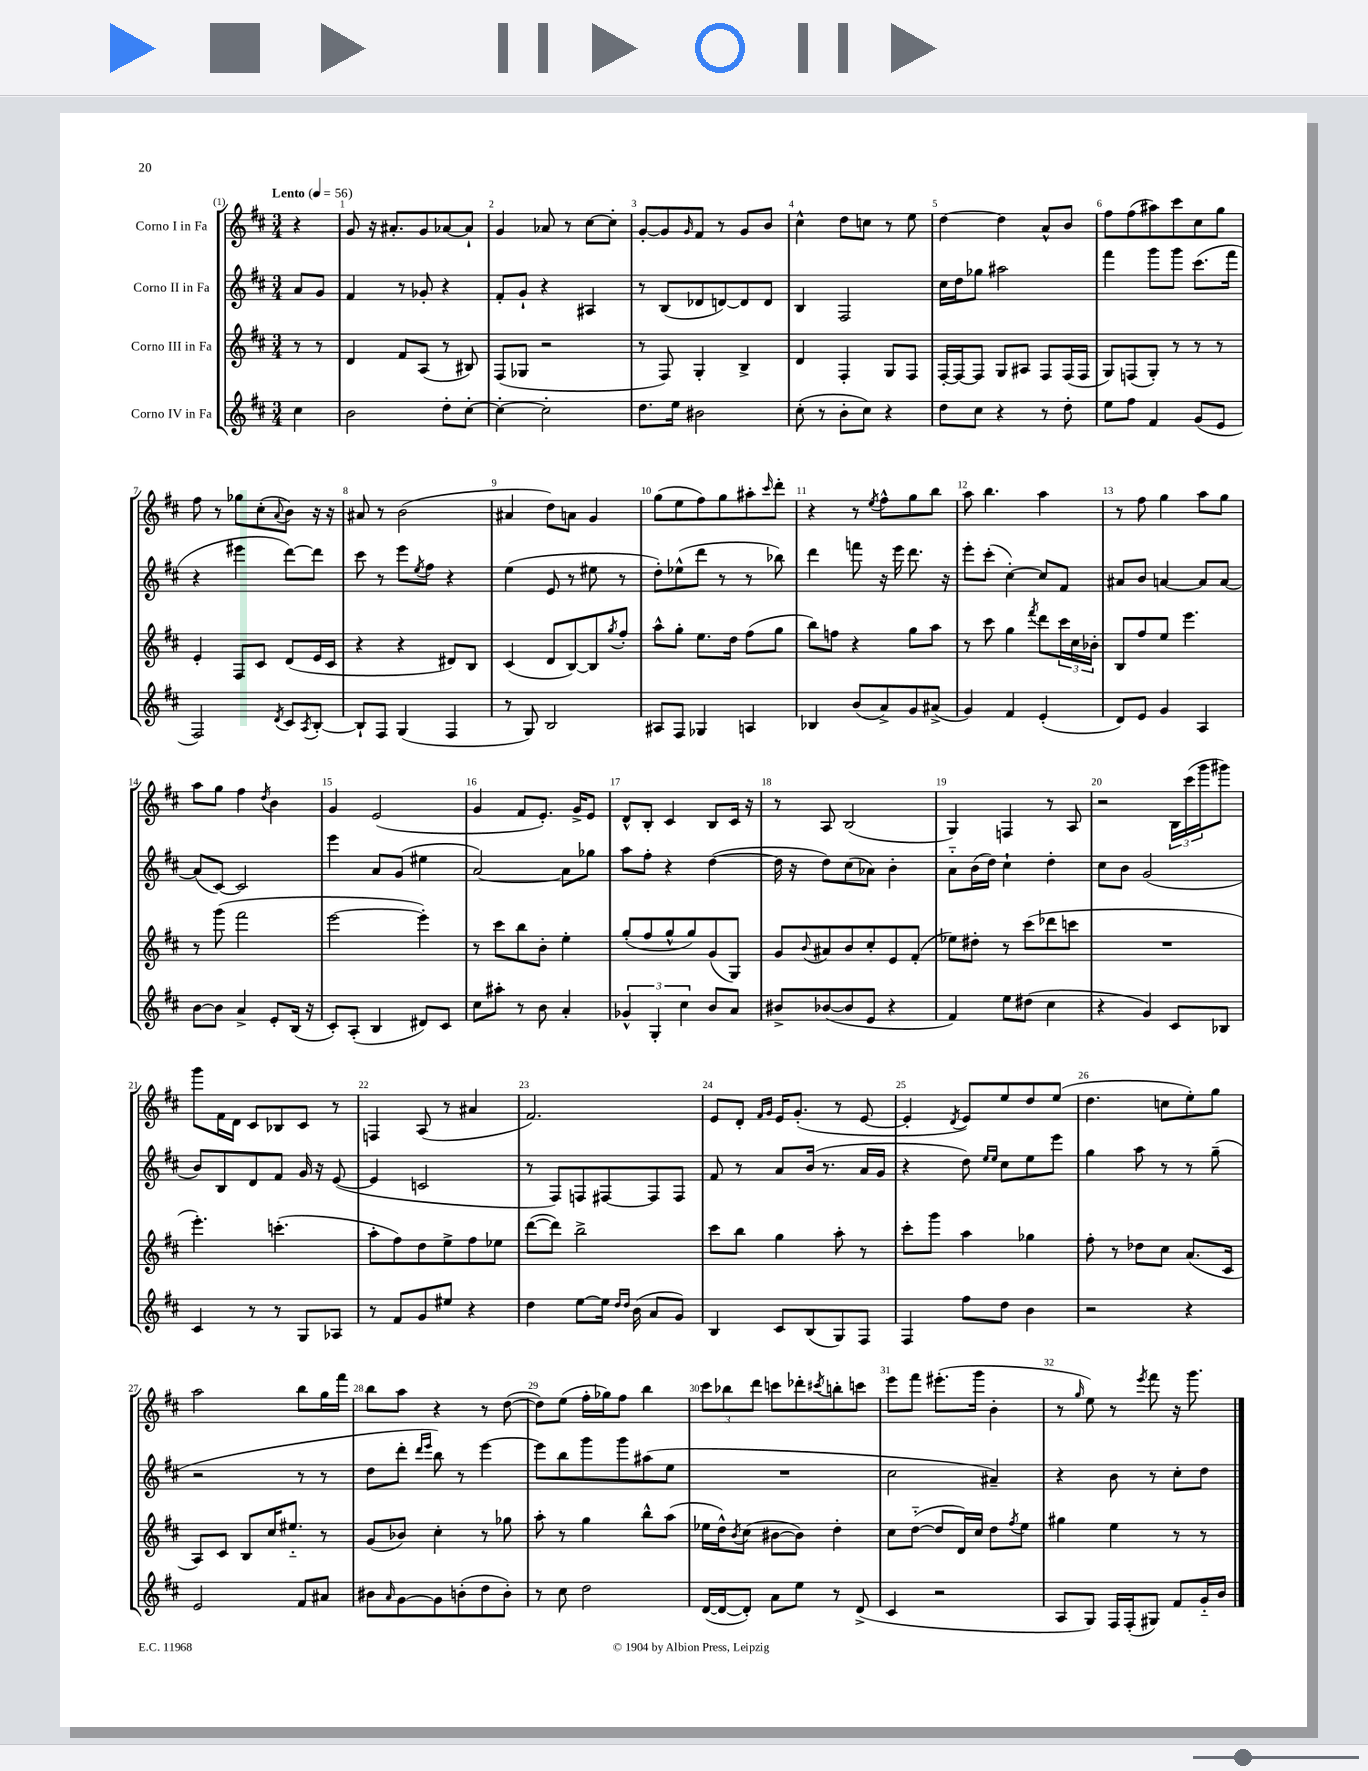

**kern	**kern	**kern	**kern
*staff4	*staff3	*staff2	*staff1
*clefG2	*clefG2	*clefG2	*clefG2
*k[f#c#]	*k[f#c#]	*k[f#c#]	*k[f#c#]
*M3/4	*M3/4	*M3/4	*M3/4
*MM56	*MM56	*MM56	*MM56
4cc#	8r	8a	4r
.	8r	8g	.
=	=	=	=
2b	4d	4f#	8g
.	.	.	16r
.	.	.	8.a#'
.	8f#	8r	.
.	(8A	8g-'	8g
8dd'	8r	4r	[8a-
[8cc#'	8B#)	.	8a-`]
=	=	=	=
4cc#'_	(8F#	8f#'	4g
.	8G-	8g`	.
2cc#']	2r	4r	8a-
.	.	.	8r
.	.	4A#	[8cc#
.	.	.	8cc#']
=	=	=	=
8.dd	8r	8r	[8g'
.	8F#)	(8B	8g]
16ee	.	.	.
.	.	.	16qqg
2b#	4G'	8d-	8f#
.	.	[8d)	8r
.	4B^	8d]	8g
.	.	8d	8b
=	=	=	=
(8cc#'	4d	4B	4cc#^^
8r	.	.	.
8b'	4F#'	2F#	8dd
8cc#)	.	.	8cc
4r	8G	.	8r
.	8F#	.	8ee
=	=	=	=
8dd	[16F#'	16cc#	[4dd
.	16F#_	16dd	.
8cc#	8F#]	8gg-	.
4r	8G	2aa#	4dd]
.	8A#	.	.
8r	8F#	.	8a^^
8dd'	(16F#	.	8b
.	16F#	.	.
=	=	=	=
8ee	8G)	4fff#	8ff#
8ff#	(8F	.	(8ff#
4f#	8G')	8ggg	8aa#)
.	8r	8ggg	8ccc#
(8g	8r	(8.ccc#	8cc#
8e	8r	.	8gg
.	.	16fff#	.
=	=	=	=
2F#)	4e'	4r	8ff#
.	.	.	8r
.	8F#	4eee#	8gg-
.	8c#	.	(8cc#'
8qd	.	.	8qqa
8c#	(8d	[8ddd)	8b)
8qA	.	.	.
[8B'	16e	8ddd]	16r
.	16c#	.	16r
=	=	=	=
8B`]	4r	8ccc#	8a#
8F#	.	8r	8r
(4G	4r	8eee	(2b
.	.	8qee	.
.	.	8ff#	.
4F#	8d#)	4r	.
.	8B	.	.
=	=	=	=
8r	(4c#	(4ee	4a#
8G)	.	.	.
2B	8d	8e	8dd)
.	[8B)	8r	8a
.	8B]	8ee#	4g
.	8qgg	.	.
.	8ff#'	8r	.
=	=	=	=
8A#	8aa^^	8dd')	(8gg
8F#	8gg'	(8ee-^^	8ee
4G-	8.ee	8ddd	8ff#)
.	.	8r	8gg
.	16dd	.	.
4A	(8ff#	8r	8aa#'
.	.	.	16qqccc#
.	8gg	8bb-)	8ddd'
=	=	=	=
4B-	8bb)	4ddd	4r
.	8ff	.	.
(8b	4r	8fff	8r
.	.	.	8qee
8a^)	.	16r	8ff#^^
.	.	16eee	.
8g	8gg	8.ddd	8gg
(8a#^	8aa	.	8bb
.	.	16r	.
=	=	=	=
4g)	8r	8eee'	8aa
.	8ccc#	(8ccc#'	4.bb
4f#	4gg	[4cc#')	.
.	8qfff#	.	.
(4e'	8ddd	8cc#]	4aa
.	24ccc#	8f#	.
.	24cc#	.	.
.	24b-'	.	.
=	=	=	=
8d)	8B	8a#	8r
8e	8ff#	8b	8ff#
4g	8ee	[4a	4gg
.	4.eee	.	.
4A	.	8a]	8aa
.	.	[8a	8gg
=	=	=	=
[8b	8r	(8a]	8aa
8b]	(8ggg	[8c#)	8gg
4a^	2fff#	2c#]	4ff#
.	.	.	8qdd
8e'	.	.	4b
(16B	.	.	.
16r	.	.	.
=	=	=	=
8c#')	[2eee	4eee	4g
(8A'	.	.	.
4B	.	8a	(2e
.	.	(8g	.
8d#)	4eee'])	4ee#	.
8c#	.	.	.
=	=	=	=
8cc#	8r	[2a)	4g
8aa#'	8ccc#	.	.
8r	8bb	.	8f#
8b	8b'	.	8.e')
4a'	4ee'	8a]	.
.	.	.	16g^
.	.	8gg-	8e
=	=	=	=
6g-^^	(8gg'	8aa	8d^^
.	8ff#	8ff#'	8B'
6G'	.	.	.
.	8gg^^	4r	4c#
6cc#	.	.	.
.	8gg)	.	.
8b	(8g	([4dd	8B
8a	8G)	.	16c#
.	.	.	16r
=	=	=	=
8b#^	8g	16dd]	8r
.	.	16r	.
.	8qqb	.	.
([8b-	8a#	8dd)	8A
8b-]	8b	(8cc#	(2B
8e	8cc#'	8a-)	.
4r	8e	4b'	.
.	(8f#'	.	.
=	=	=	=
4f#)	8ee-)	8a'~	4G)
.	8dd#'	(16b	.
.	.	16dd)	.
8ee	8r	4cc#`	4F
(8dd#	(8ccc#	.	.
4cc#	8ddd-	4dd'	8r
.	8ccc	.	8A
=	=	=	=
4r	2.r	8cc#	2r
.	.	8b	.
4g)	.	(2g	.
8c#	.	.	24B
.	.	.	(24ccc#
.	.	.	24ggg
8B-	.	.	8ggg#)
=	=	=	=
4c#	4.eee')	8b)	8ggg
.	.	8B	16f#
.	.	.	16d
8r	.	8d	8c#
8r	(4.ccc'	8f#	8B-
8G	.	16g	8c#
.	.	16r	.
8A-	.	([8e	8r
=	=	=	=
8r	8aa'	4e]	4F
8f#	8ff#)	.	.
8g	8dd	2c	(8A
8ee#	8ee^	.	8r
4r	8ff#	.	4a#
.	8ee-	.	.
=	=	=	=
4dd	([8ddd	8r	2.f#)
.	8ddd])	8F#)	.
[8ee	2bb^	8F	.
16ee]	.	[8F#	.
16qqdd	.	.	.
16qqdd	.	.	.
(16b	.	.	.
8a	.	8F#]	.
8g)	.	8F#	.
=	=	=	=
4B	8ccc#	8f#	8e
.	8bb	8r	8d'
.	.	.	16qqf#
.	.	.	16qqg
8c#	4gg	8a	16e
.	.	.	(8.g'
(8B	.	(16b	.
.	.	8.r	.
8G)	8aa'	.	8r
8F#	8r	16a	[8e
.	.	16g	.
=	=	=	=
4F#	8ccc#'	4r	4e']
.	8ggg	.	.
.	.	.	8qd
8ff#	4aa	8dd)	8e)
.	.	16qqee	.
.	.	16qqee	.
8dd	.	8cc#	8ee
4b	4gg-	8ee	8dd
.	.	8eee	(8ee
=	=	=	=
2r	8ff#'	4gg	4.dd
.	8r	.	.
.	8dd-	8aa	.
.	8cc#	8r	8cc
4r	(8.a	8r	8ee')
.	.	(8gg~	8gg
.	16c#	.	.
=	=	=	=
2e	8A)	2r	2aa
.	8c#	.	.
.	8B	.	.
.	16cc#	.	.
.	8.ee#'~	.	.
8f#	.	8r	8bb
8a#	8r	8r	16gg
.	.	.	16fff#
=	=	=	=
8b#	(8g	8dd	8bb
16qqa	.	.	.
[8g	8b-)	8ddd'	8aa
.	.	16qqddd	.
.	.	16qqeee	.
8g]	4cc#'	8bb)	4r
(8b'	.	8r	.
8dd	8r	[4eee	8r
8b')	8gg-	.	([8dd
=	=	=	=
8r	8aa'	8eee]	8dd])
8cc#	8r	8bb	(8ee
2dd	4gg	8ggg	16ff#'
.	.	.	16gg-)
.	.	8ggg	8ff#
.	8bb^^	(8aa#	4bb
.	(8aa	8ee	.
=	=	=	=
([16d	16ee-	2.r	12ccc#
16d_	16dd^^)	.	.
.	.	.	12bb-
.	8qb	.	.
8d'])	(8cc#	.	.
.	.	.	12ddd
8a	[8b#	.	8ccc
8ee	8b#])	.	8ddd-'
.	.	.	8qccc#
8r	4dd'	.	8bb'
(8d^	.	.	8ccc
=	=	=	=
4c#	8cc#	2cc#	8eee
.	([8dd'~	.	8fff#
2r	8dd]	.	(8.eee#'
.	16d)	.	.
.	16cc#	.	16ggg
.	8dd	4a#~)	4b'
.	8qff#	.	.
.	8ee	.	.
=	=	=	=
8A	4gg#	4r	8r
.	.	.	16qqgg
8G)	.	.	8ee)
16F#	4ee	8b	8r
(16F#'	.	.	.
.	.	.	8qeee
8G#)	.	8r	8fff#
8f#	8r	8cc#'	16r
.	.	.	8.ggg
16g'~	8r	8dd	.
16b	.	.	.
==	==	==	==
*-	*-	*-	*-
